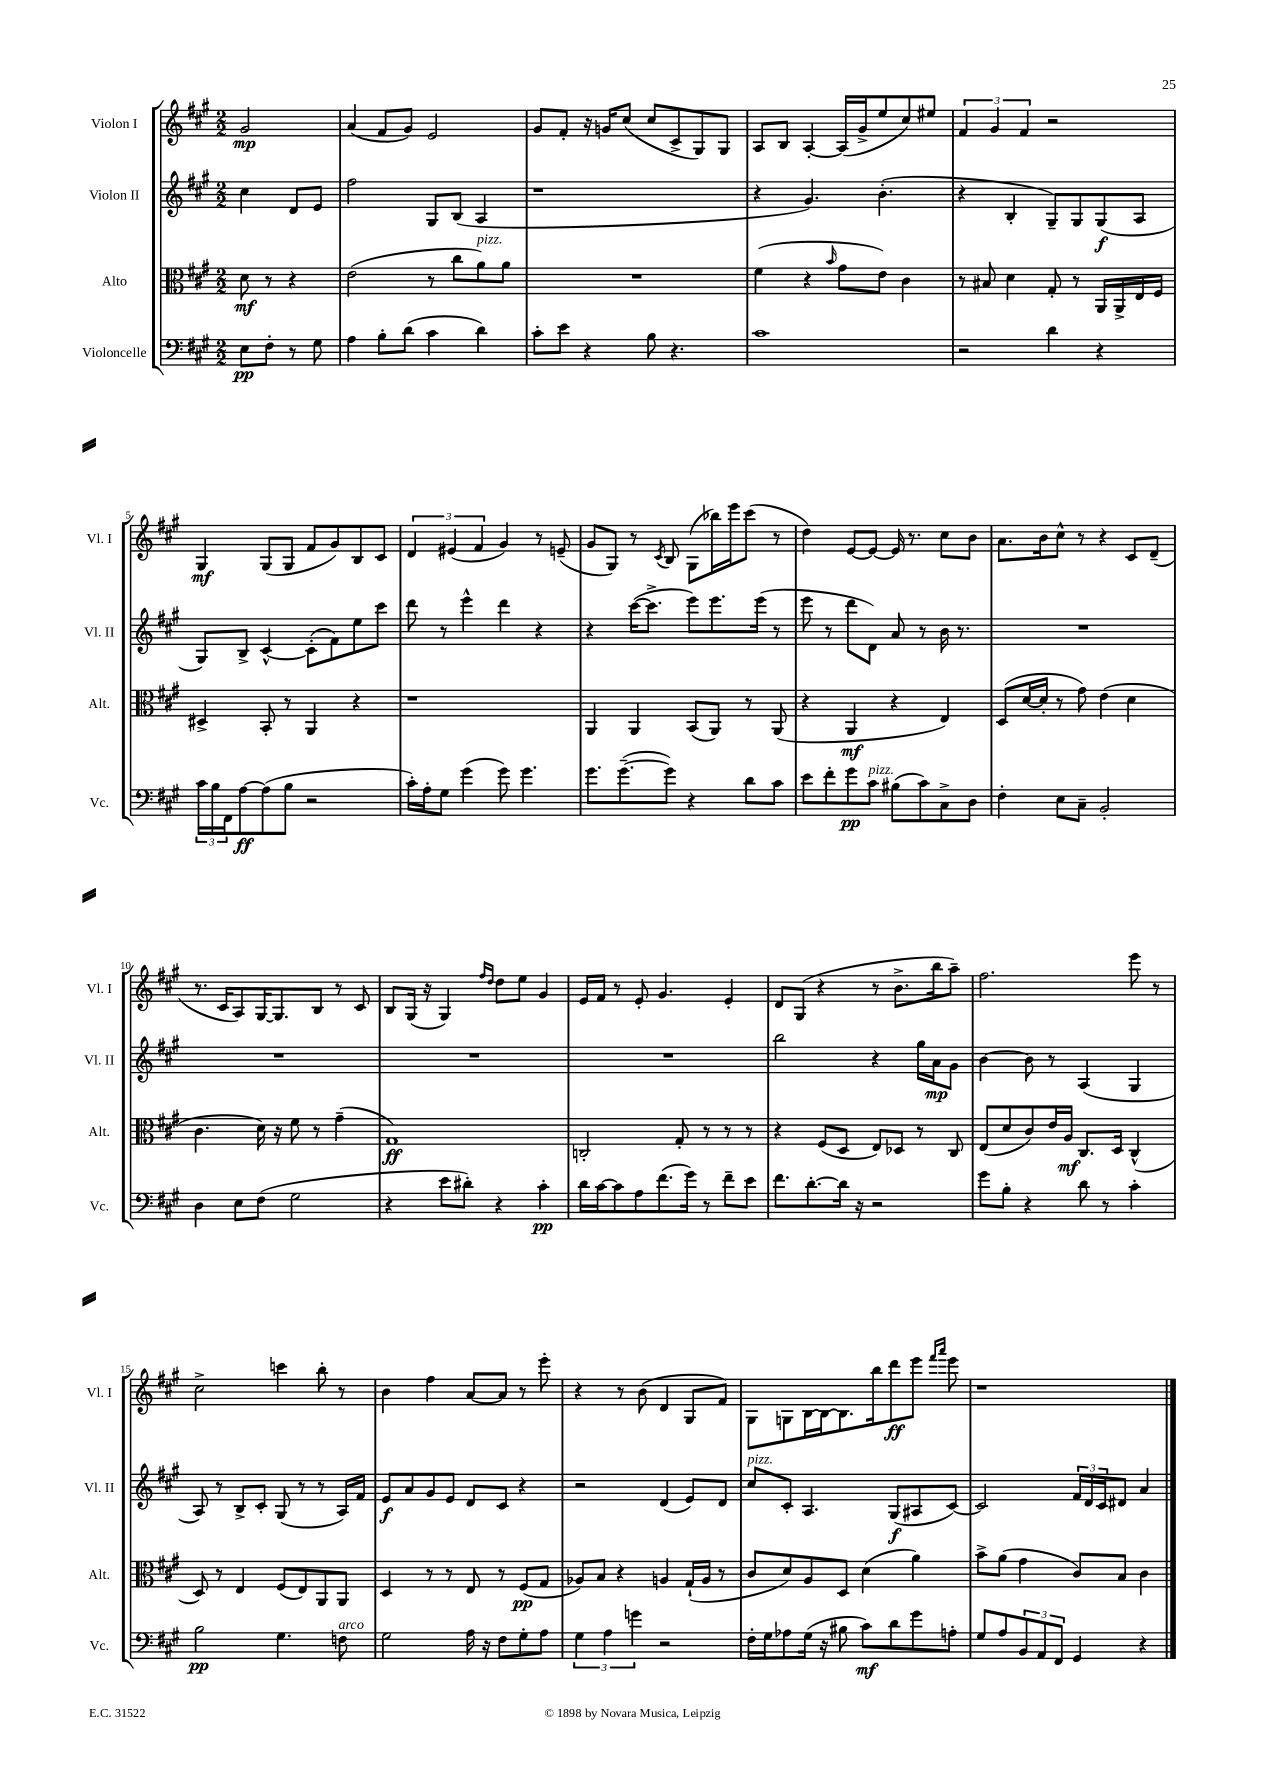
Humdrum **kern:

**kern	**dynam	**kern	**dynam	**kern	**dynam	**kern	**dynam
*part4	*part4	*part3	*part3	*part2	*part2	*part1	*part1
*staff4	*staff4	*staff3	*staff3	*staff2	*staff2	*staff1	*staff1
*I"Violoncelle	*	*I"Alto	*	*I"Violon II	*	*I"Violon I	*
*I'Vc.	*	*I'Alt.	*	*I'Vl. II	*	*I'Vl. I	*
*clefF4	*	*clefC3	*	*clefG2	*	*clefG2	*
*k[f#c#g#]	*	*k[f#c#g#]	*	*k[f#c#g#]	*	*k[f#c#g#]	*
*M2/2	*	*M2/2	*	*M2/2	*	*M2/2	*
=	=	=	=	=	=	=	=
8E\L	pp	8d\	mf	4cc#\	.	2g#/	mp
8F#'\J	.	8r	.	.	.	.	.
8r	.	4r	.	8d/L	.	.	.
8G#\	.	.	.	8e/J	.	.	.
=1	=1	=1	=1	=1	=1	=1	=1
4A\	.	(2e\	.	2ff#\	.	(4a/	.
8B'\L	.	.	.	.	.	8f#/L	.
(8d\J	.	.	.	.	.	8g#/J)	.
4c#\	.	8r	.	8G#/L	.	2e/	.
.	.	8cc#\L	.	(8B/J	.	.	.
!	!	!LO:TX:a:i:t=pizz.	!	!	!	!	!
4d\)	.	8a\)	.	4A/	.	.	.
.	.	8a\J	.	.	.	.	.
=2	=2	=2	=2	=2	=2	=2	=2
8c#'\L	.	1r	.	1r	.	8g#/L	.
8e\J	.	.	.	.	.	8f#'/J	.
4r	.	.	.	.	.	16r	.
.	.	.	.	.	.	16gn/KL	.
.	.	.	.	.	.	(8cc#/J	.
8B\	.	.	.	.	.	8cc#/L	.
4.r	.	.	.	.	.	8c#^/	.
.	.	.	.	.	.	8G#/)	.
.	.	.	.	.	.	8G#/J	.
=3	=3	=3	=3	=3	=3	=3	=3
1c#	.	(4f#\	.	4r	.	8A/L	.
.	.	.	.	.	.	8B/J	.
.	.	4r	.	4.g#/)	.	[4A'/	.
.	.	16qqb/	.	.	.	.	.
.	.	8g#\L	.	.	.	(16A/LL]	.
.	.	.	.	.	.	16g#^/J	.
.	.	8e\J)	.	(4.b'\	.	8ee/	.
.	.	4c#\	.	.	.	8cc#/)	.
.	.	.	.	.	.	8ee#X/J	.
=4	=4	=4	=4	=4	=4	=4	=4
2r	.	8r	.	4r	.	6f#/	.
.	.	8B#X/	.	.	.	.	.
.	.	.	.	.	.	6g#/	.
.	.	4d\	.	4B'/	.	.	.
.	.	.	.	.	.	6f#/	.
4d\	.	8G#'/	.	8G#~/L)	.	2r	.
.	.	8r	.	8G#/	.	.	.
4r	.	16AA/LL	.	(8G#/	f	.	.
.	.	16AA^/	.	.	.	.	.
.	.	16E/	.	8A/J	.	.	.
.	.	16F#/JJ	.	.	.	.	.
!!LO:LB:g=z
=5	=5	=5	=5	=5	=5	=5	=5
24c#\LL	.	4D#X^/	.	8G#/L)	.	4G#/	mf
24B\	.	.	.	.	.	.	.
24FF#\J	.	.	.	.	.	.	.
[8A\	ff	.	.	8B^/J	.	.	.
(8A\]	.	8BB'/	.	[4c#^^/	.	(8G#/L	.
8B\J	.	8r	.	.	.	8G#/J	.
2r	.	4AA/	.	(8c#'\L]	.	8f#/L	.
.	.	.	.	8f#\)	.	8g#/)	.
.	.	4r	.	8ee\	.	8B/	.
.	.	.	.	8ccc#\J	.	8c#/J	.
=6	=6	=6	=6	=6	=6	=6	=6
16c#'\LL)	.	1r	.	8ddd\	.	6d/	.
16A'\J	.	.	.	.	.	.	.
8G#\J	.	.	.	8r	.	.	.
.	.	.	.	.	.	(6e#X/	.
(4g#\	.	.	.	4eee^^\	.	.	.
.	.	.	.	.	.	6f#/	.
8g#\)	.	.	.	4ddd\	.	4g#/)	.
4.g#\	.	.	.	.	.	.	.
.	.	.	.	4r	.	8r	.
.	.	.	.	.	.	(8en~/	.
=7	=7	=7	=7	=7	=7	=7	=7
8.g#\L	.	4AA/	.	4r	.	8g#/L	.
.	.	.	.	.	.	8G#/J)	.
([8.g#~\	.	.	.	.	.	.	.
.	.	4AA/	.	([16ccc#\KL	.	8r	.
.	.	.	.	8.ccc#^\J]	.	.	.
.	.	.	.	.	.	8qc#/	.
8g#\J])	.	.	.	.	.	8B/	.
4r	.	(8BB/L	.	8eee\L)	.	(8G#\L	.
.	.	8AA/J)	.	8.eee\	.	16bb-X\L)	.
.	.	.	.	.	.	16eee\J	.
8d\L	.	8r	.	.	.	(8ccc#\J	.
.	.	.	.	(16eee\Jk	.	.	.
8c#\J	.	(8AA/	.	8r	.	8r	.
=8	=8	=8	=8	=8	=8	=8	=8
8e\L	.	4r	.	8eee\	.	4dd\)	.
8f#'\	.	.	.	8r	.	.	.
8g#\	pp	4AA/	mf	8ddd\L	.	[8e/L	.
!LO:TX:a:i:t=pizz.	!	!	!	!	!	!	!
8c#\J	.	.	.	8d\J)	.	8e/J_	.
(8B#X\L	.	4r	.	8a/	.	16e/]	.
.	.	.	.	.	.	8.r	.
8c#\)	.	.	.	8r	.	.	.
8C#^\	.	4E/)	.	16b\	.	8cc#\L	.
.	.	.	.	8.r	.	.	.
8D\J	.	.	.	.	.	8b\J	.
=9	=9	=9	=9	=9	=9	=9	=9
4F#'\	.	(8D/L	.	1r	.	8.a\L	.
.	.	[16d/L	.	.	.	.	.
.	.	16d'/JJ]	.	.	.	16b\k	.
8E\L	.	8r	.	.	.	8cc#^^\J	.
8C#~\J	.	8g#\)	.	.	.	8r	.
2BB'/	.	(4e\	.	.	.	4r	.
.	.	4d\	.	.	.	8c#/L	.
.	.	.	.	.	.	(8d~/J	.
!!LO:LB:g=z
=10	=10	=10	=10	=10	=10	=10	=10
4D\	.	4.c#\	.	1r	.	8.r	.
.	.	.	.	.	.	16c#/KL	.
8E\L	.	.	.	.	.	8A/)	.
(8F#\J	.	16d\)	.	.	.	[16G#/K	.
.	.	16r	.	.	.	8.G#/]	.
2G#\	.	8f#\	.	.	.	.	.
.	.	8r	.	.	.	8B/J	.
.	.	(4g#~\	.	.	.	8r	.
.	.	.	.	.	.	8c#/	.
=11	=11	=11	=11	=11	=11	=11	=11
4r	.	1G#)	ff	1r	.	8B/L	.
.	.	.	.	.	.	(16G#/Jk	.
.	.	.	.	.	.	16r	.
8e\L	.	.	.	.	.	4G#/)	.
8d#X'\J)	.	.	.	.	.	.	.
.	.	.	.	.	.	16qqff#/LL	.
.	.	.	.	.	.	16qqdd/JJ	.
4r	.	.	.	.	.	8dd\L	.
.	.	.	.	.	.	8ee\J	.
4c#'\	pp	.	.	.	.	4g#/	.
=12	=12	=12	=12	=12	=12	=12	=12
16d\LL	.	2Cn'/	.	1r	.	16e/LL	.
[16c#\J	.	.	.	.	.	16f#/JJ	.
8c#\]	.	.	.	.	.	8r	.
8A\	.	.	.	.	.	8e'/	.
(8.f#\	.	.	.	.	.	4.g#/	.
.	.	8G#'/	.	.	.	.	.
16g#\Jk)	.	.	.	.	.	.	.
8r	.	8r	.	.	.	.	.
8f#~\L	.	8r	.	.	.	4e'/	.
8e\J	.	8r	.	.	.	.	.
=13	=13	=13	=13	=13	=13	=13	=13
8.f#\L	.	4r	.	2bb\	.	8d/L	.
.	.	.	.	.	.	(8G#/J	.
[8.d'\	.	.	.	.	.	.	.
.	.	(8F#/L	.	.	.	4r	.
16d\Jk]	.	8D/J	.	.	.	.	.
16r	.	.	.	.	.	.	.
2r	.	8E/L)	.	4r	.	8r	.
.	.	8D-X/J	.	.	.	8.b^\L	.
.	.	8r	.	16gg#\LL	.	.	.
.	.	.	.	16a\J	mp	16bb\k	.
.	.	8C#/	.	8g#\J	.	8aa~\J)	.
=14	=14	=14	=14	=14	=14	=14	=14
8g#\L	.	(8E/L	.	[4b\	.	2.ff#\	.
8B'\J	.	8d/	.	.	.	.	.
4r	.	8c#/)	.	8b\]	.	.	.
.	.	16e/L	.	8r	.	.	.
.	.	16A/JJ	mf	.	.	.	.
8d\	.	8.C#/L	.	(4A/	.	.	.
8r	.	.	.	.	.	.	.
.	.	16D/Jk	.	.	.	.	.
4c#'\	.	(4C#^^/	.	4G#/	.	8eee\	.
.	.	.	.	.	.	8r	.
!!LO:LB:g=z
=15	=15	=15	=15	=15	=15	=15	=15
2B\	pp	8D/)	.	8A/)	.	2cc#^\	.
.	.	8r	.	8r	.	.	.
.	.	4E/	.	8B^/L	.	.	.
.	.	.	.	8c#'/J	.	.	.
4.G#\	.	(8F#/L	.	(8G#/	.	4cccn\	.
.	.	8E/)	.	8r	.	.	.
.	.	8AA/	.	8r	.	8bb'\	.
!LO:TX:a:i:t=arco	!	!	!	!	!	!	!
8Fn\	.	8AA/J	.	16A/LL)	.	8r	.
.	.	.	.	16f#/JJ	.	.	.
=16	=16	=16	=16	=16	=16	=16	=16
2G#\	.	4D/	.	8e/L	f	4b\	.
.	.	.	.	8a/	.	.	.
.	.	8r	.	8g#/	.	4ff#\	.
.	.	8r	.	8e/J	.	.	.
16A\	.	8E/	.	8d/L	.	[8a/L	.
16r	.	.	.	.	.	.	.
8F#\L	.	8r	.	8c#/J	.	8a/J]	.
8G#'\	.	(8F#/L	pp	4r	.	8r	.
8A\J	.	8G#/J	.	.	.	8eee'\	.
=17	=17	=17	=17	=17	=17	=17	=17
6G#\	.	8A-X/L)	.	2r	.	4r	.
.	.	8B/J	.	.	.	.	.
6A\	.	.	.	.	.	.	.
.	.	4r	.	.	.	8r	.
6gn\	.	.	.	.	.	.	.
.	.	.	.	.	.	(8b\	.
2r	.	4An/	.	(4d/	.	4d/	.
.	.	(16G#`/LL	.	8e/L)	.	8G#/L	.
.	.	16A/JJ	.	.	.	.	.
.	.	8r	.	8d/J	.	8f#/J)	.
=18	=18	=18	=18	=18	=18	=18	=18
!	!	!	!	!LO:TX:a:i:t=pizz.	!	!	!
16F#'\LL	.	8c#/L	.	8cc#/L	.	8G#\L	.
16G#\J	.	.	.	.	.	.	.
8A-X\	.	8d/)	.	8c#'/J	.	8Gn\	.
(16G#\Jk	.	8A/	.	4.A/	.	[16B\L	.
16r	.	.	.	.	.	16B\J_	.
8B#X\	.	8D/J	.	.	.	8.B\]	.
8c#\L)	mf	(4d\	.	.	.	.	.
.	.	.	.	.	.	16bb\k	.
8d\	.	.	.	(8G#/L	f	8ddd\	ff
8g#\	.	4a\)	.	8A#X/	.	8eee\J	.
.	.	.	.	.	.	16qqfff#/LL	.
.	.	.	.	.	.	16qqaaa/JJ	.
8An'\J	.	.	.	[8c#/J)	.	8eee\	.
=19	=19	=19	=19	=19	=19	=19	=19
8G#/L	.	8b^\L	.	2c#/]	.	1r	.
8A/	.	(8a\J	.	.	.	.	.
12BB/	.	4g#\	.	.	.	.	.
12AA/	.	.	.	.	.	.	.
12FF#/J	.	.	.	.	.	.	.
4GG#/	.	8c#/L)	.	24f#/LL	.	.	.
.	.	.	.	24d/	.	.	.
.	.	.	.	24c#/J	.	.	.
.	.	8B/J	.	8d#X/J	.	.	.
4r	.	4c#\	.	4a/	.	.	.
==	==	==	==	==	==	==	==
*-	*-	*-	*-	*-	*-	*-	*-
